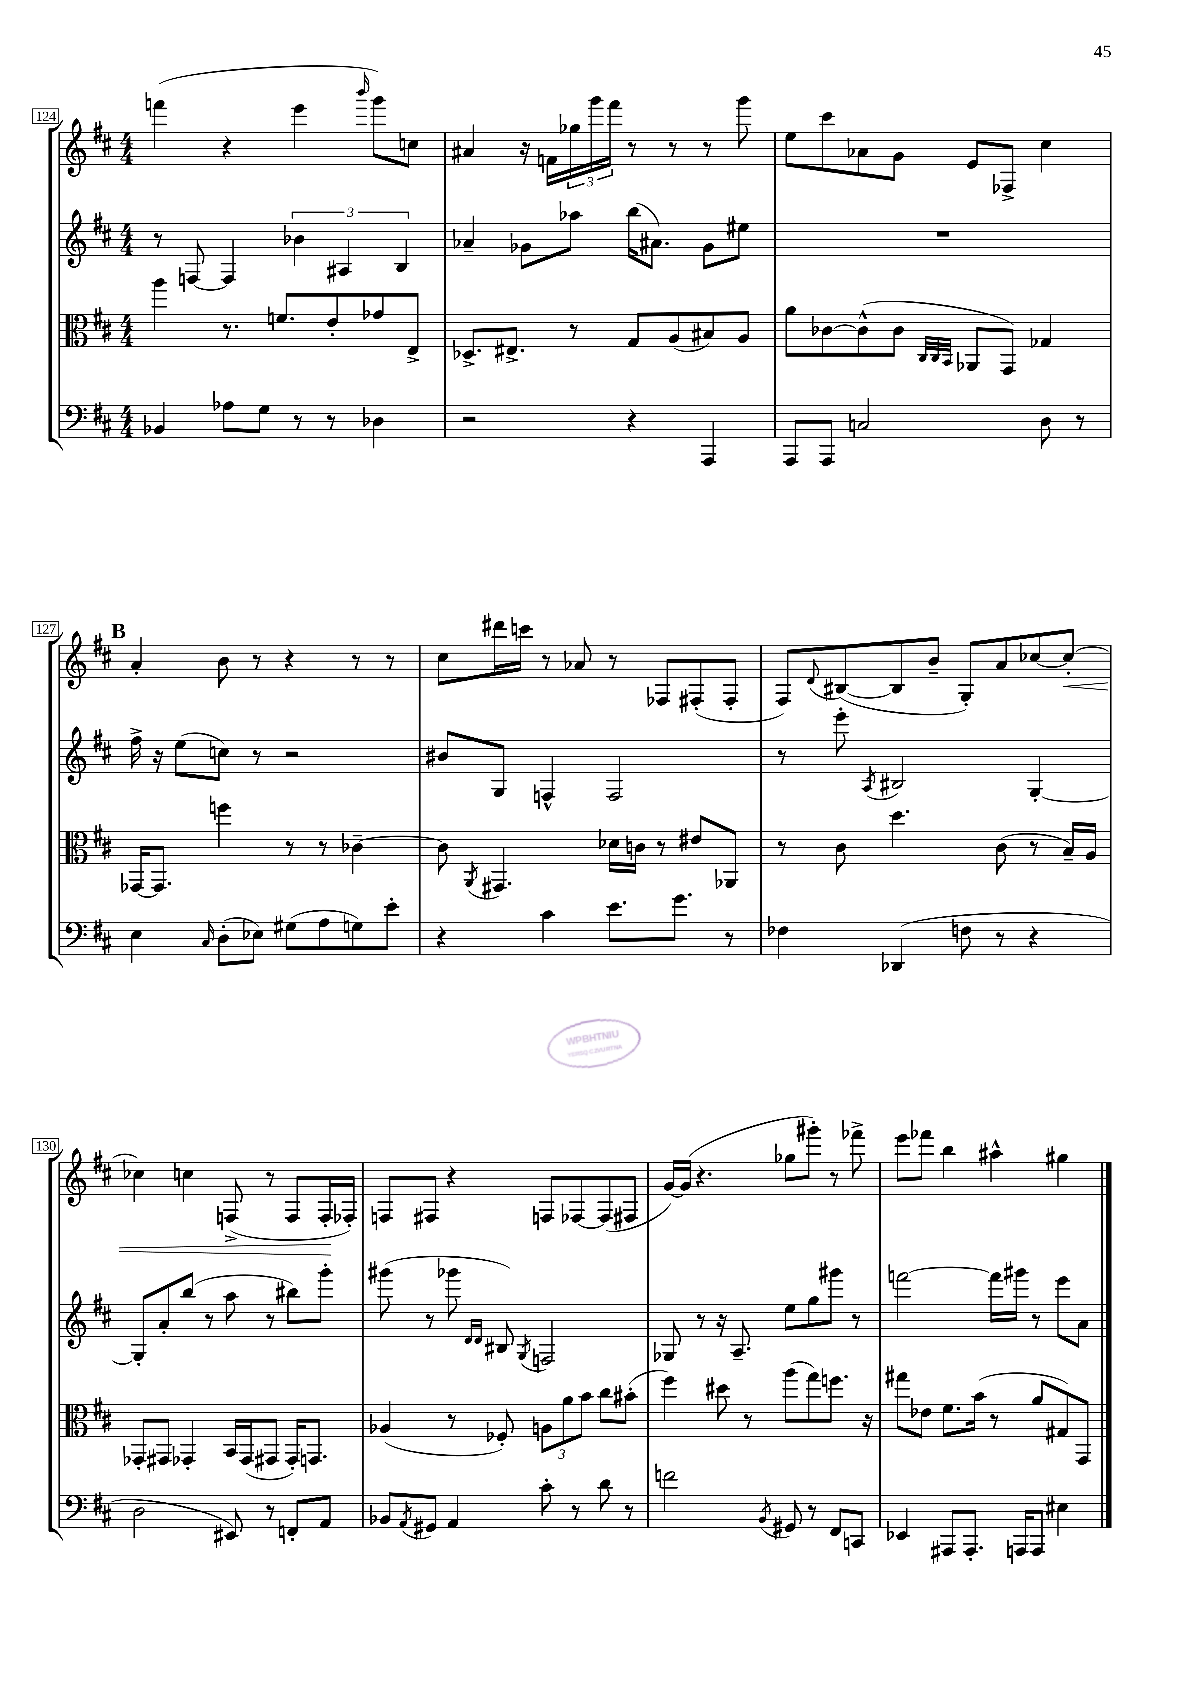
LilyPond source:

<<
\new StaffGroup <<
\new Staff = "s0" {
    \clef treble \key d \major \numericTimeSignature \time 4/4
    f'''4( r4 e'''4 \grace { b'''16 } g'''8) c''8 |
    ais'4 r16 f'16 \tuplet 3/2 { ges''16 g'''16 fis'''16 } r8 r8 r8 g'''8 |
    e''8 cis'''8 aes'8 g'8 e'8 fes8-> cis''4 |
    \mark \markup { \bold "B" } a'4-. b'8 r8 r4 r8 r8 |
    cis''8 dis'''16 c'''16 r8 aes'8 r8 fes8 fis8-.( fis8-. |
    fis8) \appoggiatura { d'8 } bis8~( bis8 b'8-- g8-.) a'8 ces''8~ ces''8~-.\< |
    ces''4 c''4 f8->( r8 f8 f16-.\! fes16-.) |
    f8 fis8 r4 f8 fes8~ fes8( fis8 |
    g'16~) g'16( r4. ges''8 gis'''8-.) r8 fes'''8-> |
    e'''8 fes'''8 b''4 ais''4-^ gis''4 \bar "|." |
}
\new Staff = "s1" {
    \clef treble \key d \major \numericTimeSignature \time 4/4
    r8 f8~ f4 \tuplet 3/2 { bes'4 ais4 b4 } |
    aes'4-- ges'8 aes''8 b''16( ais'8.) ges'8 eis''8 |
    R1 |
    \mark \markup { \bold "B" } fis''16-> r16 e''8( c''8) r8 r2 |
    bis'8 g8 f4-^ f2 |
    r8 e'''8-. \acciaccatura { a8 } bis2 g4~-. |
    g8-. a'8-. b''8( r8 a''8 r8 bis''8) g'''8-. |
    gis'''8( r8 ges'''8 \grace { d'16 d'16 } bis8) \acciaccatura { g8 } f2 |
    ges8 r8 r16 a8.-- e''8 g''8 gis'''8 r8 |
    f'''2~ f'''16 gis'''16 r8 e'''8 a'8 \bar "|." |
}
\new Staff = "s2" {
    \clef alto \key d \major \numericTimeSignature \time 4/4
    a''4 r8. f'8. e'8-. ges'8 e8-> |
    des8.-> eis8.-> r8 g8 a8( bis8) a8 |
    a'8 ces'8~ ces'8-^( ces'8 \grace { cis32 cis32 b,32 } aes,8 g,8) ges4 |
    \mark \markup { \bold "B" } ges,16~ ges,8. f''4 r8 r8 ces'4~-- |
    ces'8 \acciaccatura { a,8 } gis,4. des'16 c'16 r8 eis'8 aes,8 |
    r8 cis'8 d''4. cis'8( r8 b16--) a16 |
    ges,8-. gis,8 ges,4-. b,16 ges,16( gis,8 gis,16-.) g,8. |
    aes4( r8 fes8-.) \tuplet 3/2 { a8 a'8 b'8 } cis''8 bis'8-.( |
    fis''4) dis''8 r8 a''8( g''8) f''8. r16 |
    gis''8 ees'8 fis'8. b'16( r8 a'8 gis8) g,8 \bar "|." |
}
\new Staff = "s3" {
    \clef bass \key d \major \numericTimeSignature \time 4/4
    bes,4 aes8 g8 r8 r8 des4 |
    r2 r4 a,,4 |
    a,,8 a,,8 c2 d8 r8 |
    \mark \markup { \bold "B" } e4 \grace { cis16 } d8-.( ees8) gis8( a8 g8) e'8-. |
    r4 cis'4 e'8. g'8. r8 |
    fes4 des,4( f8 r8 r4 |
    d2 eis,8) r8 f,8-. a,8 |
    bes,8 \acciaccatura { a,8 } gis,8 a,4 cis'8-. r8 d'8 r8 |
    f'2 \acciaccatura { b,8 } gis,8 r8 fis,8 c,8 |
    ees,4 ais,,8 ais,,8.-. a,,16 a,,8 eis4 \bar "|." |
}
>>
>>
\layout { \context { \Score currentBarNumber = #124 \override BarNumber.stencil = #(make-stencil-boxer 0.1 0.3 ly:text-interface::print) } }
